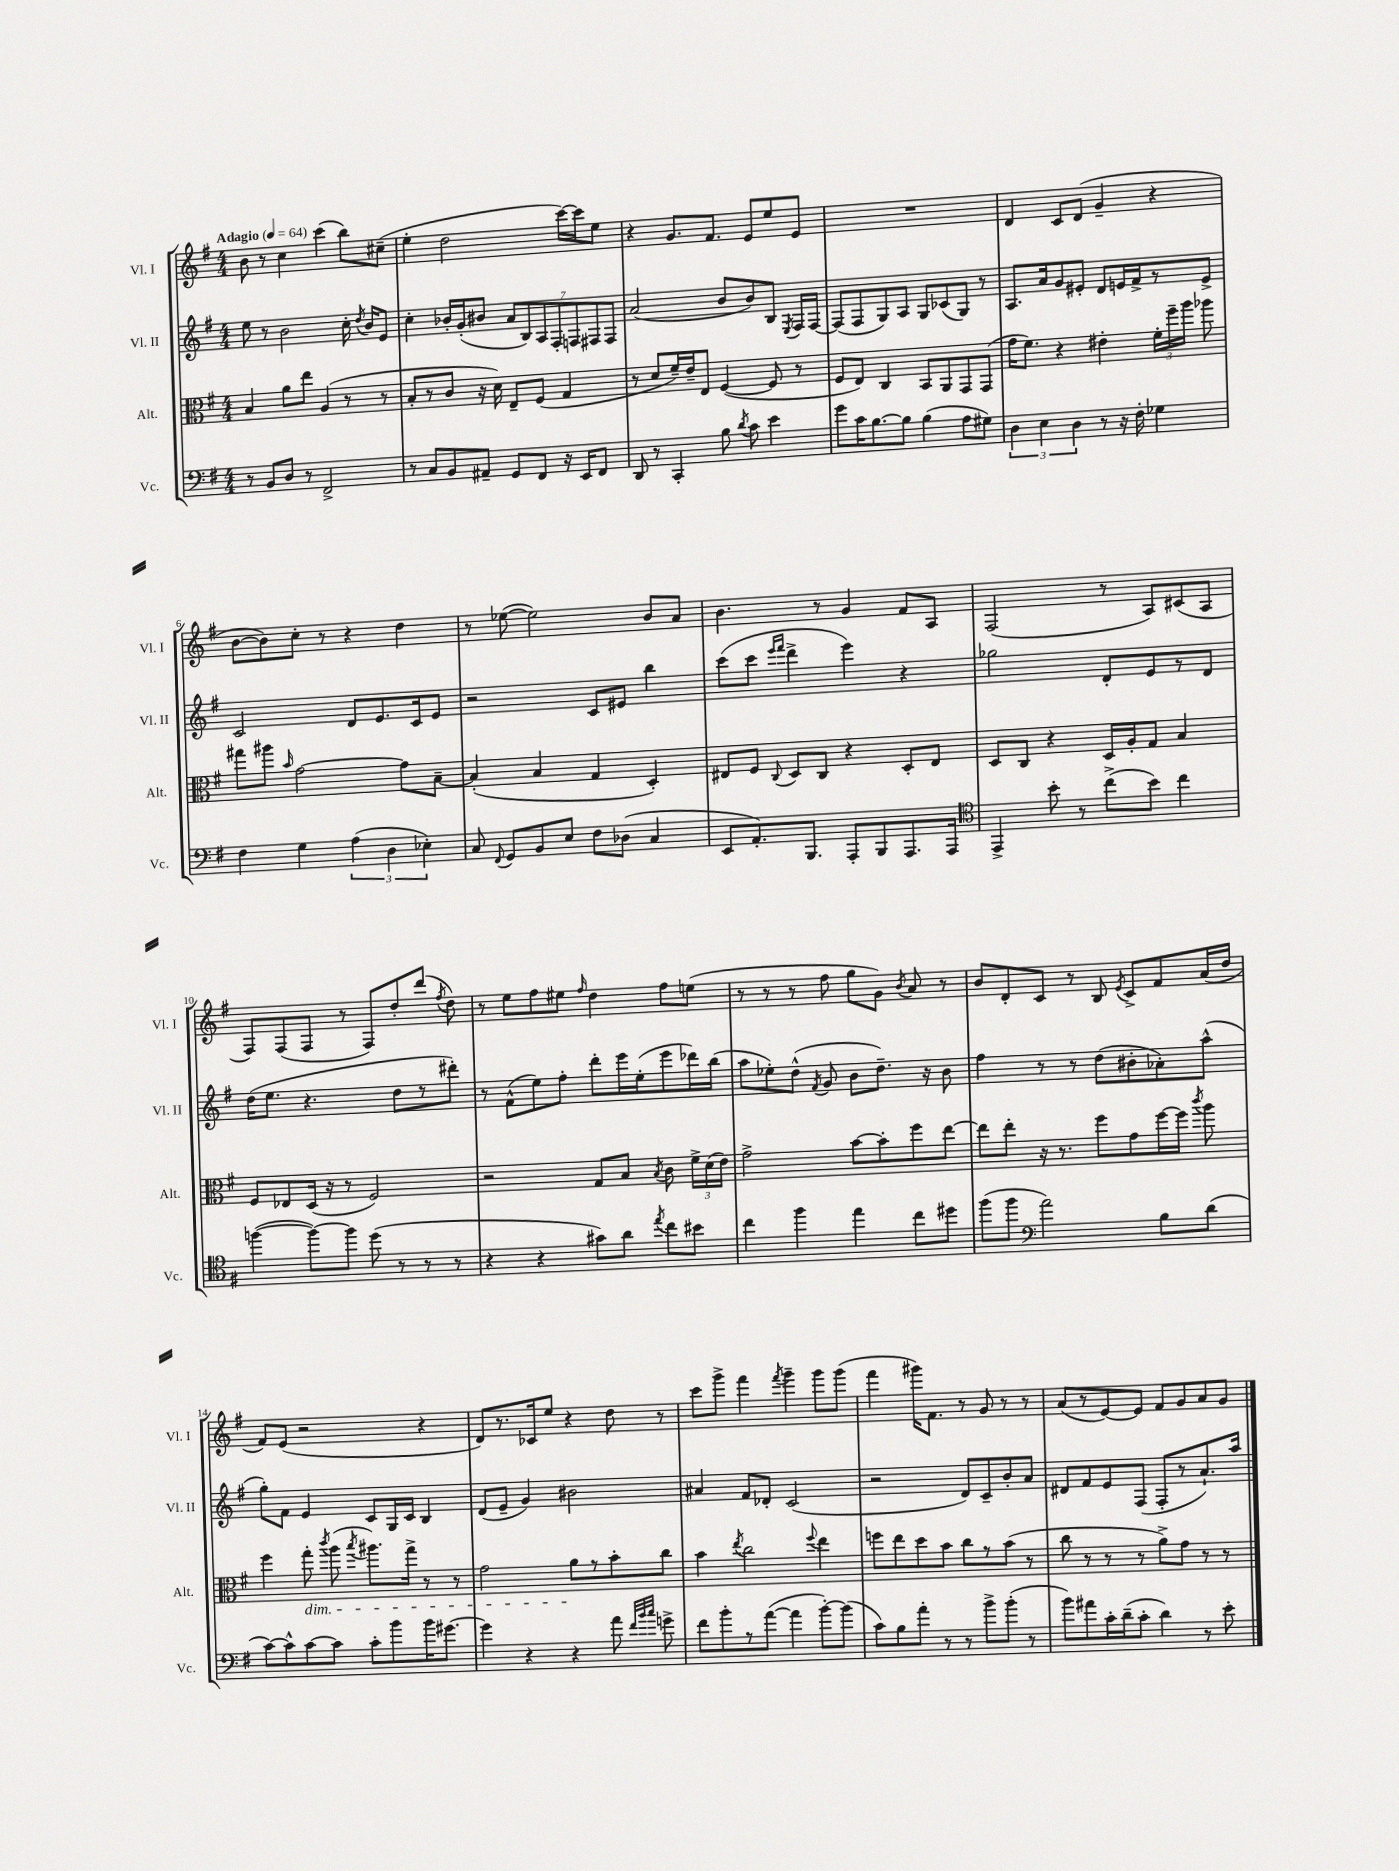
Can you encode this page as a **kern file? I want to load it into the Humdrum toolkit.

**kern	**kern	**kern	**kern
*staff4	*staff3	*staff2	*staff1
*clefF4	*clefC3	*clefG2	*clefG2
*k[f#]	*k[f#]	*k[f#]	*k[f#]
*M4/4	*M4/4	*M4/4	*M4/4
*MM64	*MM64	*MM64	*MM64
8r	4B/	8ee\	8b\
8BB/L	.	8r	8r
8D/J	8a\L	2b\	4cc\
8r	8ee\J	.	.
2FF#^/	(4A/	.	(4ccc\
.	8r	16cc'\	8bb\L)
.	.	8qdd/	.
.	.	16b/LK	.
.	8r	8e/J	(8cc#~\J
=	=	=	=
8r	8B'/L	4cc'\	4ee'\
8C/L	8r	.	.
8BB/	8c/J	16b-'/LL	2dd\
.	.	(16g'/J	.
8AA#~/J	16r	8b#/J	.
.	16d\)	.	.
8GG/L	8E~/L	14a/L	.
.	.	14B/)	.
8FF#/J	(8F#/J	.	.
.	.	14A/	.
.	.	14F#'/	.
16r	4G/	.	[16ccc\LL)
.	.	14F/	.
16EE/LK	.	.	16ccc\]J
.	.	14F#/	.
8FF#/J	.	.	8ee\J
.	.	14F#/J	.
=	=	=	=
8DD/	8r	(2a/	4r
8r	8d/L	.	.
4CC'/	16f#~/L)	.	8.g/L
.	16e~/J	.	.
.	8E/J	.	.
.	.	.	8.f#/J
8B\	([4F#/	8b/L	.
8qd/	.	.	.
8c\	.	8b/)	8e/L
4e\	8F#/]	8B/J	8ee/
.	.	8qE/	.
.	8r	16F#/LL	8e/J
.	.	[16F#/JJ	.
=	=	=	=
8g\L	8F#/L	(8F#/]L	1r
16c\K	8E/J)	8F#/	.
[8.B\	.	.	.
.	4C/	8G/)	.
8B\]J	.	8A/J	.
(4B\	8BB/L	8G/L	.
.	8AA/	(8c-/	.
8A\L	8GG/	8G/J)	.
8G#\J)	(8GG/J	8r	.
=	=	=	=
6D\	16g\LK	8.A/L	4d/
.	8.f#\J)	.	.
6E\	.	.	.
.	.	16a/k	.
.	4r	8g/	8c/L
6D\	.	.	.
.	.	8e#'/J	(8d/J
8r	4e#'\	8d/L	4g~/
16r	.	16e/L	.
16F#'\	.	16f#^/J	.
4G-\	24f#'\LL	8r	4r
.	24ff#~\	.	.
.	24aa\JJ	.	.
.	8aa-\	8e^/J	.
=	=	=	=
4F#\	8gg#\L	2c/	[8b\L
.	8aa#\J	.	8b\])
.	16qqb/	.	.
4G\	[2g\	.	8cc'\J
.	.	.	8r
(6A\	.	8d/L	4r
.	.	8.e/	.
6D\	.	.	.
.	8g\]L	.	4dd\
.	.	16c/k	.
6E-'\)	.	.	.
.	[8B~\J	8e/J	.
=	=	=	=
8C/	(4B'/]	2r	8r
8qqFF#/	.	.	.
8GG/L	.	.	([8ee-\
8BB/	4B/	.	2ee-\])
8E/J	.	.	.
8F#\L	4G/	8c/L	.
(8D-\J	.	8e#/J	.
4C/	4D'/)	4bb\	8b/L
.	.	.	8a/J
=	=	=	=
8EE/L	8E#/L	(8ccc\L	4.b\
8.AA'/)	8F#/J	8ccc\J	.
.	.	16qqeee/LL	.
.	8qqC/	16qqfff#/JJ	.
.	8D/L	4ddd^\	.
8.BBB/J	.	.	.
.	8C/J	.	8r
8AAA'/L	4r	4eee\)	4g/
8BBB/	.	.	.
8.AAA/	8D'/L	4r	8f#/L
.	8E#/J	.	8A/J
16AAA/Jk	.	.	.
=	=	=	=
*clefC4	*	*	*
4EE^/	8D/L	2gg-\	(2F#/
.	8C/J	.	.
8b'\	4r	.	.
8r	.	.	.
(8cc^\L	16D/LL	8d'/L	8r
.	16A'/J	.	.
8b\J)	8G/J	8e/	8A/L)
4cc\	4B/	8r	(8c#/
.	.	8d/J	8A/J
=	=	=	=
([4ff\	8F#/L	(16dd\LK	8F#/L)
.	.	8.ee\J	.
.	8E-/	.	(8F#/
8ff\_L)	(16D/Jk	4.r	8F#/J
.	16r	.	.
8ff\]J	8r	.	8r
(8dd\	2F#/)	.	8F#/L)
8r	.	8dd\L	8dd'/
8r	.	8r	(8ddd/J
.	.	.	8qff#/
8r	.	8ddd#'\J)	8dd\)
=	=	=	=
4r	2r	8r	8r
.	.	(8f#^^\L	8ee\L
4r	.	8ee\)	8ff#\
.	.	8ff#'\J	8ee#\J
.	.	.	16qqff#/
8g#\L)	8G/L	8ddd'\L	4dd\
8a\J	8B/J	16eee\L	.
.	.	(16ee'\J	.
8qee/	8qB/	.	.
8cc\L	8c\	8eee\	8ff#\L
8b#\J	24f#^\LL	16ddd-\L)	(8ee\J
.	(24d\	.	.
.	.	(16bb\JJ	.
.	24e\JJ)	.	.
=	=	=	=
4cc\	2g^\	8aa\L	8r
.	.	8ee-'\)	8r
4ff#\	.	(8dd^^\J	8r
.	.	8qf#/	.
.	.	8g/	8ff#\
4ee\	[8b\L	8b\L	8gg\L
.	8b'\]	8.dd~\J)	8g\J)
.	.	.	8qb/
8cc\L	8ff#\	.	8a/
.	.	16r	.
8dd#\J	[8ee\J	8b\	8r
=	=	=	=
(8ff#\L	8ee\]L	4ff#\	8b/L
8ff#\J	8ee'\J	.	8d'/
*clefF4	*	*	*
2a\)	16r	8r	8c/J
.	8.r	.	.
.	.	8r	8r
.	8ff#\L	(8dd\L	8B/
.	.	.	8qe/
.	8g\	8b#'\	8c^/L
8B\L	[16ff#\L	8a-'\)	8f#/
.	16ff#\]JJ	.	.
.	8qccc/	.	.
(8d\J	8aa\	(8aa^^\J	(16a/L
.	.	.	16dd/JJ
=	=	=	=
[8c\L)	4ff#\	8gg'\L)	8f#/L)
8c^^\]	.	8f#\J	(8e/J
[8c\	8gg'\	4e/	2r
.	8qccc/	.	.
8c\]J	(8aa\	.	.
.	8qbb/	.	.
8c'\L	8.aa#\L)	8c/L	.
8b\	.	16G/L	.
.	16gg^\Jk	16c/JJ	.
16b\K	8r	4B/	4r
[8.g#\J	.	.	.
.	8r	.	.
=	=	=	=
4g#\]	2g\	(8d/L	8d/L)
.	.	8e~/J	8.r
4r	.	4g/)	.
.	.	.	16c-/k
.	.	.	8ee/J
4r	8a\L	2b#\	4r
.	8r	.	.
8a\	8b'\	.	8dd\
32qqf#/LLL	.	.	.
32qqb/	.	.	.
32qqcc/JJJ	.	.	.
8g^\	8cc\J	.	8r
=	=	=	=
8f#\L	4b\	4a#/	8ccc\L
8b'\	.	.	8ggg^\J
.	8qee/	.	.
8r	2cc\	8f#/L	4fff#\
([8a\J	.	8d-'/J	.
.	.	.	8qfff#/
4a\]	.	(2c/	4ggg~\
.	8qqff#/	.	.
[8b'\L)	4ee\	.	8ggg\L
(8b\]J	.	.	(8ggg\J
=	=	=	=
8c\L)	8ff\L	2r	4fff#\
8B\	8ee\	.	.
8a'\J	8dd\	.	16ggg#\LK)
.	.	.	8.f#\J
8r	8b\J	.	.
8r	8cc\L	8d/L)	8r
8b^\L	8r	8c~/	8g/
(8b'\J	(8b\J	8b'/	8r
8r	8r	8a/J	8r
=	=	=	=
8b\L)	8cc\	8d#/L	(8a/L
8a#\	8r	8f#/	8r
16c'\L	8r	8e/	[8e/)
(16d~\J	.	.	.
8c'\J	8r	(8F#/J	8e/]J
4d\)	8a^\L)	8F#'/L	8f#/L
.	8g\J	8r	8g/
8r	8r	8.a`/)	8a/
8e'\	8r	.	8g/J
.	.	16aa/Jk	.
==	==	==	==
*-	*-	*-	*-
